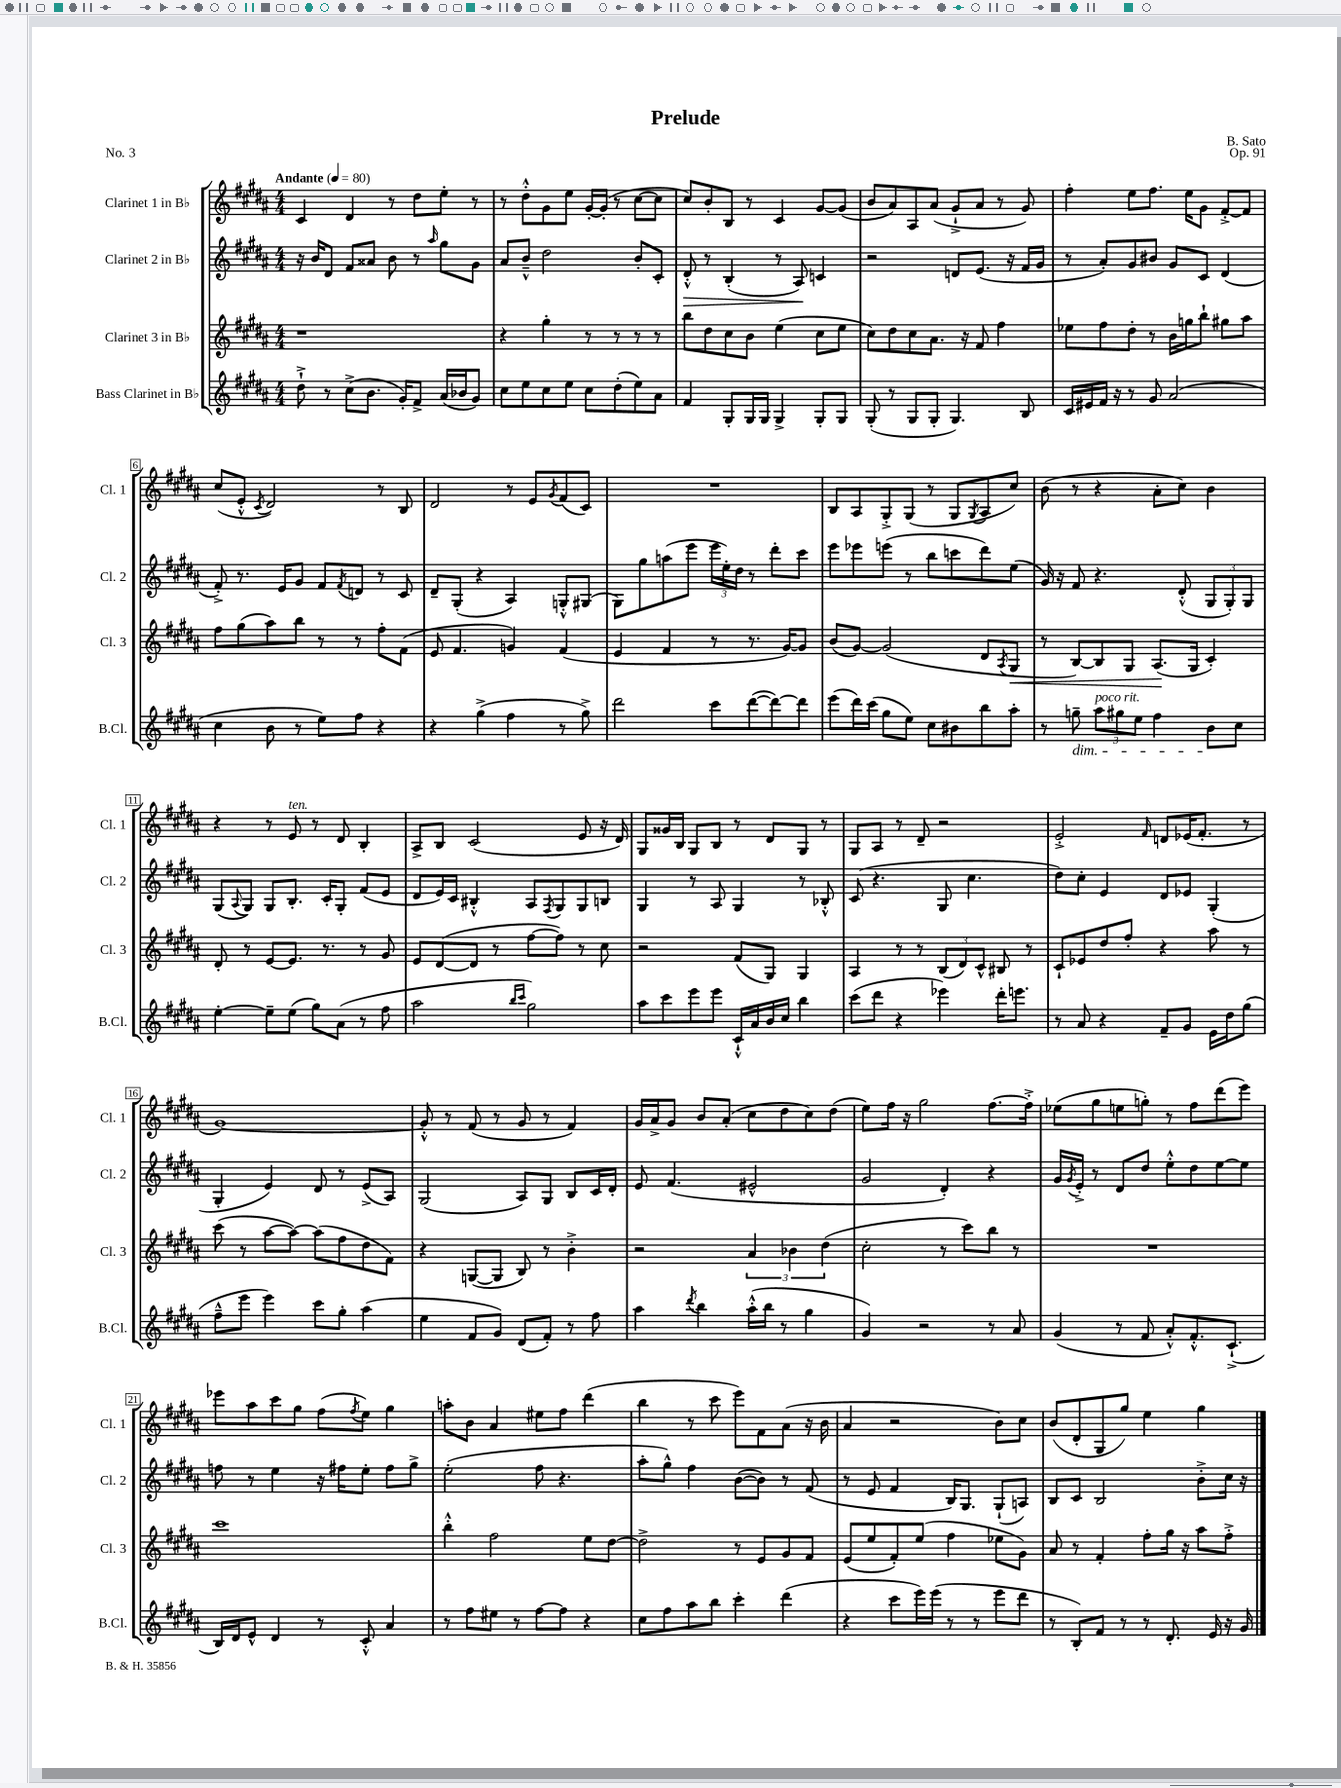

**kern	**kern	**kern	**kern
*staff4	*staff3	*staff2	*staff1
*clefG2	*clefG2	*clefG2	*clefG2
*k[f#c#g#d#a#]	*k[f#c#g#d#a#]	*k[f#c#g#d#a#]	*k[f#c#g#d#a#]
*M4/4	*M4/4	*M4/4	*M4/4
*MM80	*MM80	*MM80	*MM80
8dd#`^	1r	16r	4c#
.	.	16b	.
8r	.	8d#	.
(8cc#^	.	8f#	4d#
8.b	.	8a##	.
.	.	8b	8r
16g#')	.	.	.
8f#^	.	8r	8dd#
.	.	16qqaa#	.
(16a#	.	8gg#	8ee'
16b-	.	.	.
8g#)	.	8g#	8r
=	=	=	=
8cc#	4r	8a#	8r
8ee	.	8b~^^	8dd#'^^
8cc#	4gg#'	2dd#	8g#
8ee	.	.	8ee
8cc#	8r	.	[16g#'
.	.	.	(16g#']
(8dd#'	8r	.	8r
8ee)	8r	8b'	[8cc#
8a#	8r	8c#'	8cc#]
=	=	=	=
4f#	8bb	8d#'^^	8cc#)
.	8dd#	8r	8b'
8G#'	8cc#	(4B'	8B
16G#	8b	.	8r
16G#	.	.	.
4G#^	(4ee	8r	4c#
.	.	8A#)	.
8G#'	8cc#	4c	[8g#
8G#	8ee	.	(8g#]
=	=	=	=
(8G#'	8cc#)	2r	8b
8r	8dd#	.	8a#)
8G#	8cc#	.	8A#
8G#'	8.a#	.	(8a#
4.G#)	.	8d	8g#`^
.	16r	.	.
.	8f#	(8.e	8a#
.	4ff#	.	8r
.	.	16r	.
8B	.	16f#	8g#)
.	.	16g#	.
=	=	=	=
16c#	8ee-	8r	4ff#'
16e#	.	.	.
16f#	8ff#	8a#')	.
16r	.	.	.
8r	8dd#'	8g#	8ee
8g#	8r	8b#	8.ff#
(2a#	16b	8g#	.
.	16gg	.	16ee
.	8bb`	8c#	8g#
.	8gg#	(4d#	[8f#'^
.	8aa#	.	8f#]
=	=	=	=
4cc#	8ff#	8f#'^)	(8cc#
.	(8gg#	8.r	8e'^^
.	.	.	8qc#
8b	8aa#)	.	2d#)
.	.	16e	.
8r	8bb	8g#	.
8ee)	8r	8f#	.
.	.	8qf#	.
8ff#	8r	8d	.
4r	8ff#'	8r	8r
.	(8f#	8c#	8B
=	=	=	=
4r	8e	8d#~	2d#
.	4.f#	(8G#'	.
(4gg#^	.	4r	.
4ff#	4g)	4A#)	8r
.	.	.	8e
.	.	.	8qg#
8r	(4f#	8G'^^	(8f#
8gg#^)	.	(8G#	8c#)
=	=	=	=
2ddd#	4e	8G#)	1r
.	.	8gg#	.
.	4f#	(8aa	.
.	.	8eee	.
8ccc#	8r	24eee	.
.	.	24ee')	.
.	.	24dd#	.
([8ddd#	8.r	8r	.
8ddd#_)	.	8ddd#'	.
.	[16g#)	.	.
8ddd#]	8g#]	8ccc#	.
=	=	=	=
(8eee	(8b	8eee	8B
16ddd#)	[8g#)	8eee-	8A#
(16ccc#	.	.	.
8gg#	(2g#]	(8eee	8G#'^
8ee)	.	8r	(8G#
8cc#	.	8bb	8r
8b#	.	8ccc	8G#
.	.	.	8qG#
8bb	8d#	8ddd#)	8A#
.	8qA#	.	.
8aa#'	8G#	(8ee	8cc#)
=	=	=	=
8r	8r	16g#)	(8b
.	.	16r	.
8gg~	[8B)	8f#	8r
12aa#	8B]	4.r	4r
12gg#	.	.	.
.	8G#	.	.
12ee	.	.	.
4ff#	(8.A#	.	8a#'
.	.	(8d#'^^	8cc#)
.	16G#	.	.
8b	4c#')	12G#	4b
.	.	12G#')	.
8cc#	.	.	.
.	.	12G#	.
=	=	=	=
[4ee'	8d#'	(8G#	4r
.	.	8qqA#	.
.	8r	8G#)	.
8ee~]	[8e	8G#	8r
(8ee	8.e]	8.B'	8e
8gg#)	.	.	8r
.	8.r	16c#'	.
(8a#	.	8G#'	8d#
8r	8r	(8f#	4B'
8ff#	8g#	8e	.
=	=	=	=
2aa#	8e	8d#	8A#^
.	([8d#	16e)	8B
.	.	16c#	.
.	8d#]	4B#'^^	(2c#
.	8r	.	.
16qqbb	.	.	.
16qqccc#	.	.	.
2gg#)	[8ff#	8A#	.
.	.	8qF#	.
.	8ff#])	8G#	.
.	8r	8G#	8e
.	8cc#	8B	16r
.	.	.	16d#)
=	=	=	=
8aa#	2r	4G#	8G#
8ccc#	.	.	16g##
.	.	.	16B
8eee	.	8r	8G#
8eee	.	8A#	8B
16c#`^^	(8f#	4G#	8r
16a#	.	.	.
16b	8G#)	.	8d#
16cc#	.	.	.
4bb	4G#	8r	8G#
.	.	8B-'^^	8r
=	=	=	=
(8ccc#	4A#	(8c#	8G#
8ddd#	.	4.r	8A#
4r	8r	.	8r
.	8r	.	8d#~
4eee-)	(12B	8G#	2r
.	12d#)	.	.
.	.	4.cc#	.
.	12c#^^	.	.
16ddd#'	8B#	.	.
8.eee	.	.	.
.	8r	.	.
=	=	=	=
8r	8c#`	8dd#)	2e'^
8a#	8e-	8cc#'	.
4r	8dd#	4e	.
.	8ff#'	.	.
.	.	.	16qqf#
8f#~	4r	8d#	8d
8g#	.	8e-	(16e-
.	.	.	8.f#'
16e	8aa#	(4G#'	.
16dd#	.	.	.
(8gg#	8r	.	8r
=	=	=	=
8ff#~^^	(8ccc#	4G#'	[1g#)
8eee	8r	.	.
4eee)	[8aa#	4e)	.
.	8aa#_)	.	.
8ccc#	(8aa#]	8d#	.
8gg#'	8ff#	8r	.
(4aa#	8dd#	(8e^	.
.	8f#)	8A#)	.
=	=	=	=
4ee	4r	(2G#	8g#'^^]
.	.	.	8r
8f#	([8G	.	(8f#
8g#)	8G]	.	8r
(8d#	8B)	8A#)	8g#
8f#')	8r	8G#	8r
8r	4b'^	8B	4f#)
8ff#	.	16c#	.
.	.	16d#'	.
=	=	=	=
4aa#	2r	8e	16g#
.	.	.	16a#^
.	.	(4.f#	8g#
8qddd#	.	.	.
4bb	.	.	8b
.	.	.	(8a#'
(16aa#'^^	6a#	2e#^^	8cc#
16bb	.	.	.
8r	.	.	8dd#
.	6b-	.	.
4gg#	.	.	8cc#)
.	(6dd#	.	.
.	.	.	(8dd#
=	=	=	=
4g#)	2cc#'	2g#	8ee)
.	.	.	16ff#
.	.	.	16r
2r	.	.	2gg#
.	8r	4d#')	.
.	8ccc#)	.	.
8r	8bb	4r	[8.ff#
8a#	8r	.	.
.	.	.	16ff#'^]
=	=	=	=
(4g#	1r	16g#	(8ee-
.	.	8qg#	.
.	.	16e'^	.
.	.	8r	8gg#
8r	.	8d#	8ee
8f#	.	8dd#	8gg')
8a#'^^)	.	8ee'^^	8r
8.f#'^^	.	8dd#	8ff#
.	.	[8ee	(8ddd#
(8.c#`^	.	.	.
.	.	8ee]	8eee)
=	=	=	=
16B)	1ccc#	8ff	8eee-
16d#	.	.	.
8e^^	.	8r	8aa#
4d#	.	4ee	8ccc#
.	.	.	8gg#
8r	.	16r	(8ff#
.	.	16ff#	.
.	.	.	8qff#
8c#'^^	.	8ee'	8ee)
4a#	.	8ff#	4gg#
.	.	8gg#^	.
=	=	=	=
8r	4bb'^^	(2ee'	8aa'
8ff#	.	.	8b
8ee#	2ff#	.	4a#
8r	.	.	.
[8ff#	.	8ff#	8ee#
8ff#]	.	4.r	8ff#
4r	8ee	.	(4ddd#
.	[8dd#	.	.
=	=	=	=
8cc#	2dd#^]	8aa#'	4bb
8ff#	.	8gg#^^)	.
8aa#	.	4ff#	8r
8bb	.	.	8ccc#
4ccc#'	8r	([8b	8eee)
.	8e	8b])	8f#
(4ddd#	8g#	8r	(8a#
.	8f#	(8f#	16r
.	.	.	16b
=	=	=	=
4r	(8e	8r	4a#
.	8ee	8e	.
8ccc#	8f#')	4f#	2r
16eee)	(8ee	.	.
(16eee	.	.	.
8r	4ff#	16B)	.
.	.	8.G#	.
8r	.	.	.
8eee	8ee-	(8G#`	8b)
8ddd#	8g#)	8A)	8cc#
=	=	=	=
8r	8a#	8B	(8b
8B')	8r	8c#	8d#'
8f#	4f#'	2B	8G#
8r	.	.	8gg#)
8r	8ff#'	.	4ee
8.d#'	16gg#	.	.
.	16r	.	.
.	8aa#	8b'^	4gg#
16e	.	.	.
16r	8ff#'^	16cc#	.
16g#	.	16r	.
==	==	==	==
*-	*-	*-	*-
